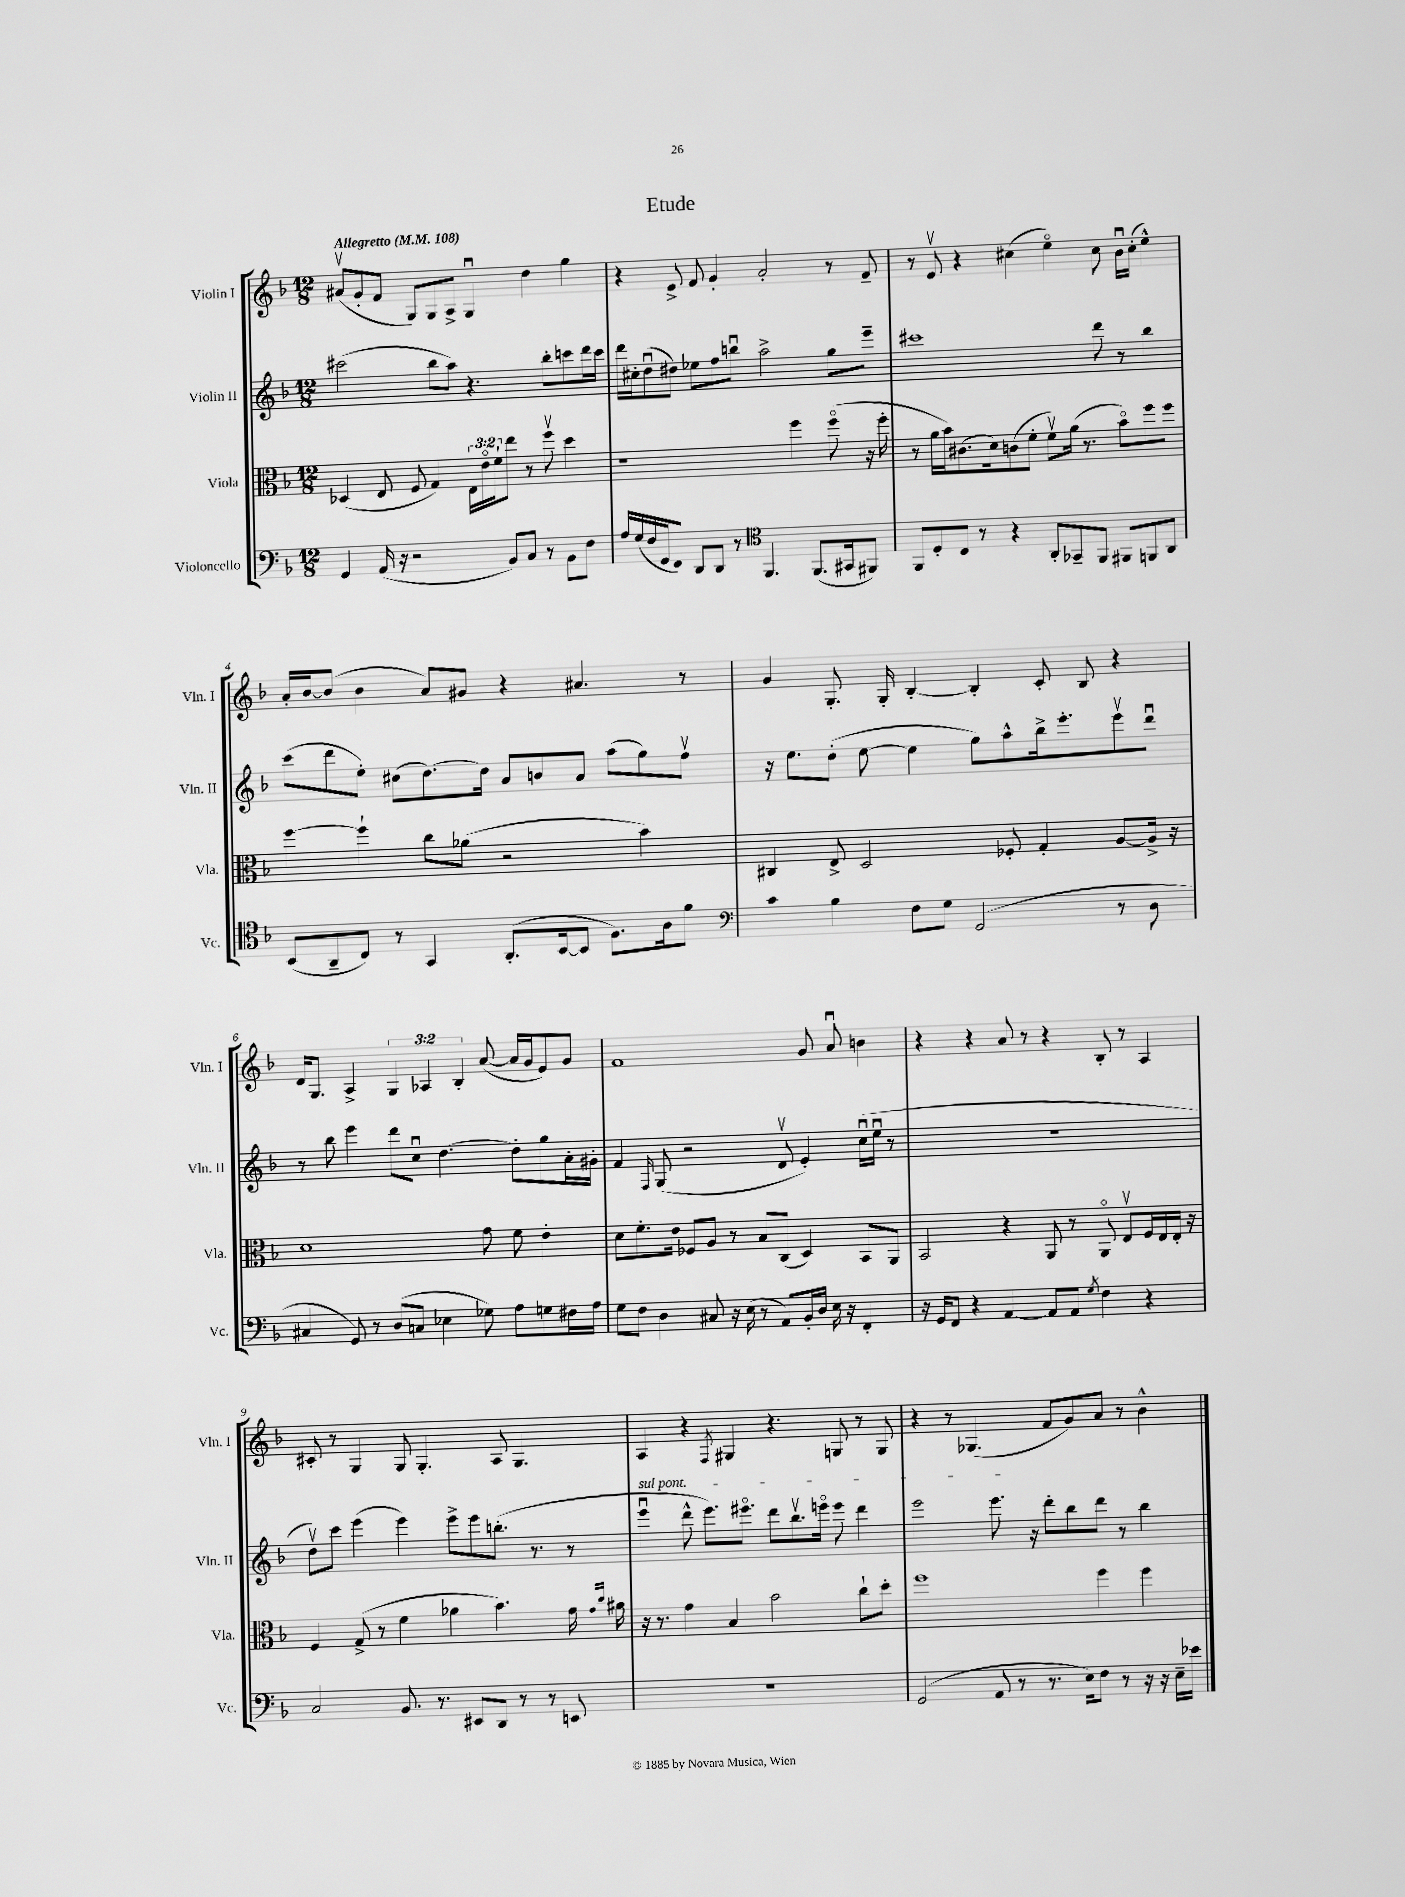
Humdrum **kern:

**kern	**kern	**kern	**kern
*staff4	*staff3	*staff2	*staff1
*clefF4	*clefC3	*clefG2	*clefG2
*k[b-]	*k[b-]	*k[b-]	*k[b-]
*M12/8	*M12/8	*M12/8	*M12/8
*MM108	*MM108	*MM108	*MM108
4GG	(4D-	(2ccc#	(8a#v
.	.	.	8g'
(16AA	8E	.	8f
16r	.	.	.
2r	8F	.	8G)
.	4G)	8bb-	8G
.	.	8aa)	8A^
.	24E	4.r	4Gu
.	24eo	.	.
.	24f`	.	.
8BB-)	8ee	.	.
8C	8r	.	4dd
8r	8ffv	8bb-'	.
8BB-	4dd	8ccc	4gg
8F	.	16ddd	.
.	.	16ccc	.
=	=	=	=
16A	1r	16ddd	4r
(16G	.	16cc#'	.
16F	.	(8ddu	.
16GG	.	.	.
8FF)	.	8dd#)	8e^
8DD	.	8ee-	8f
8DD	.	8ff	4g'
8r	.	8bbu	.
*clefC4	*	*	*
4.FF	.	2aa^	2a'
.	4ff	.	.
(8.FF	.	.	.
.	(8ffo	8gg	8r
16GG#	.	.	.
8FF#)	16r	8eee~	8f~
.	16ff'	.	.
=	=	=	=
8FF	8r	1ccc#	8r
8D'	16a	.	8ev
.	16b-)	.	.
8C	(8.c#	.	4r
8r	.	.	.
.	16d)	.	.
4r	(8c	.	(4cc#
.	8f'	.	.
8AA'	8fv)	.	4eeo)
8GG-~	(16a	.	.
.	8.r	.	.
8FF	.	8ddd	8cc#
8FF#	8b-o)	8r	16b-u
.	.	.	(16cc#'
8FF	8ff	4bb-	4ee^^)
8AA	8ff	.	.
=	=	=	=
(8BB-	[4ff	(8ccc	16a'
.	.	.	[16b-
8AA~	.	8ddd	(8b-]
8C)	4ff`]	8ee')	4b-
8r	.	(8cc#	.
4GG	8cc	[8.dd)	8a)
.	(8a-	.	8g#
.	.	16dd]	.
(8.AA'	2r	8a	4r
.	.	8b	.
[16BB-	.	.	.
8BB-]	.	8a	4.a#
8.F)	.	(8aa	.
.	4b-)	8gg)	.
16A	.	.	.
8f	.	8ffv	8r
=	=	=	=
*clefF4	*	*	*
4c	4C#	16r	4g
.	.	8.ee	.
4B-	8E^	(8dd'	8.G'
.	2D	[8ee	.
.	.	.	16G'
8F	.	4ee]	[4B-'
8G	.	.	.
(2GG	.	8gg)	4B-']
.	8F-'	8aa^^	.
.	4G'	16bb-^	8c'
.	.	8.eee'	.
.	.	.	8B-
8r	[8A	8eeev	4r
8D	16A^]	8dddu	.
.	16r	.	.
=	=	=	=
4C#	1d	8r	16d
.	.	.	8.G
.	.	8bb-	.
8GG)	.	4eee	4A^
8r	.	.	.
(8D	.	8ddd	6G
8C	.	8ccu	.
.	.	.	6A-
4E-	.	[4.dd	.
.	.	.	6B-'
8G-)	8g	.	([8a
8A	8f	8dd']	16a]
.	.	.	16g
8G	4e'	8gg	8e)
16F#	.	16a'	8g
16A	.	16g#'	.
=	=	=	=
8G	8d	4f	1f
8F	8.f'	.	.
.	.	16qqF	.
4D	.	(8G	.
.	16e	.	.
.	8F-	2r	.
8C#	8A	.	.
16r	8r	.	.
(16E	.	.	.
8r	8B-	.	.
8AA)	(8C	8dv	.
16BB-'	4D)	4e')	8g
16D	.	.	.
16E	.	.	8au
16r	.	.	.
4FF'	8BB-	(16ccu	4b
.	.	16eeu	.
.	8AA	8r	.
=	=	=	=
16r	2BB-	1.r	4r
16GG	.	.	.
8FF	.	.	.
4r	.	.	4r
[4AA	4r	.	8a
.	.	.	8r
8AA]	8AA	.	4r
8AA	8r	.	.
8qG	.	.	.
4F	8AAo	.	8B-'
.	8Ev	.	8r
4r	16F	.	4A
.	16E	.	.
.	16E'	.	.
.	16r	.	.
=	=	=	=
2C	4F	8ddv)	8c#'
.	.	8ccc	8r
.	(8G^	(4eee	4G
.	8r	.	.
8.BB-	4f	4eee)	8G
.	.	.	4.G'
8.r	.	.	.
.	4a-	8eee^	.
8EE#	.	8eee	.
8DD	4.b-)	(8.bb'	8A
8r	.	.	4.G
.	.	8.r	.
8r	.	.	.
8EE	16g	8r	.
.	16qqg	.	.
.	16qqcc	.	.
.	16a#	.	.
=	=	=	=
1.r	16r	4eeeu	4A
.	8.r	.	.
.	4g	8ddd^^	4r
.	.	8.eee)	.
.	.	.	8qF
.	4B-	.	4G#
.	.	8.eee#o	.
.	2b-	8ddd	4.r
.	.	8.bb-v	.
.	.	16eeeo	.
.	.	8eee	8G
.	8cc`	4ddd	8r
.	8dd'	.	8G
=	=	=	=
(2GG	1ff	2eee	4r
.	.	.	8r
.	.	.	(4.G-
8AA	.	8.eee	.
8r	.	.	.
.	.	16r	.
8.r	.	8ddd'	8f
.	.	8bb-	8g)
16E)	.	.	.
8F	4ff	8ddd	8a
8r	.	8r	8r
16r	4ff	4bb-	4b-^^
16r	.	.	.
16E~	.	.	.
16e-	.	.	.
==	==	==	==
*-	*-	*-	*-
